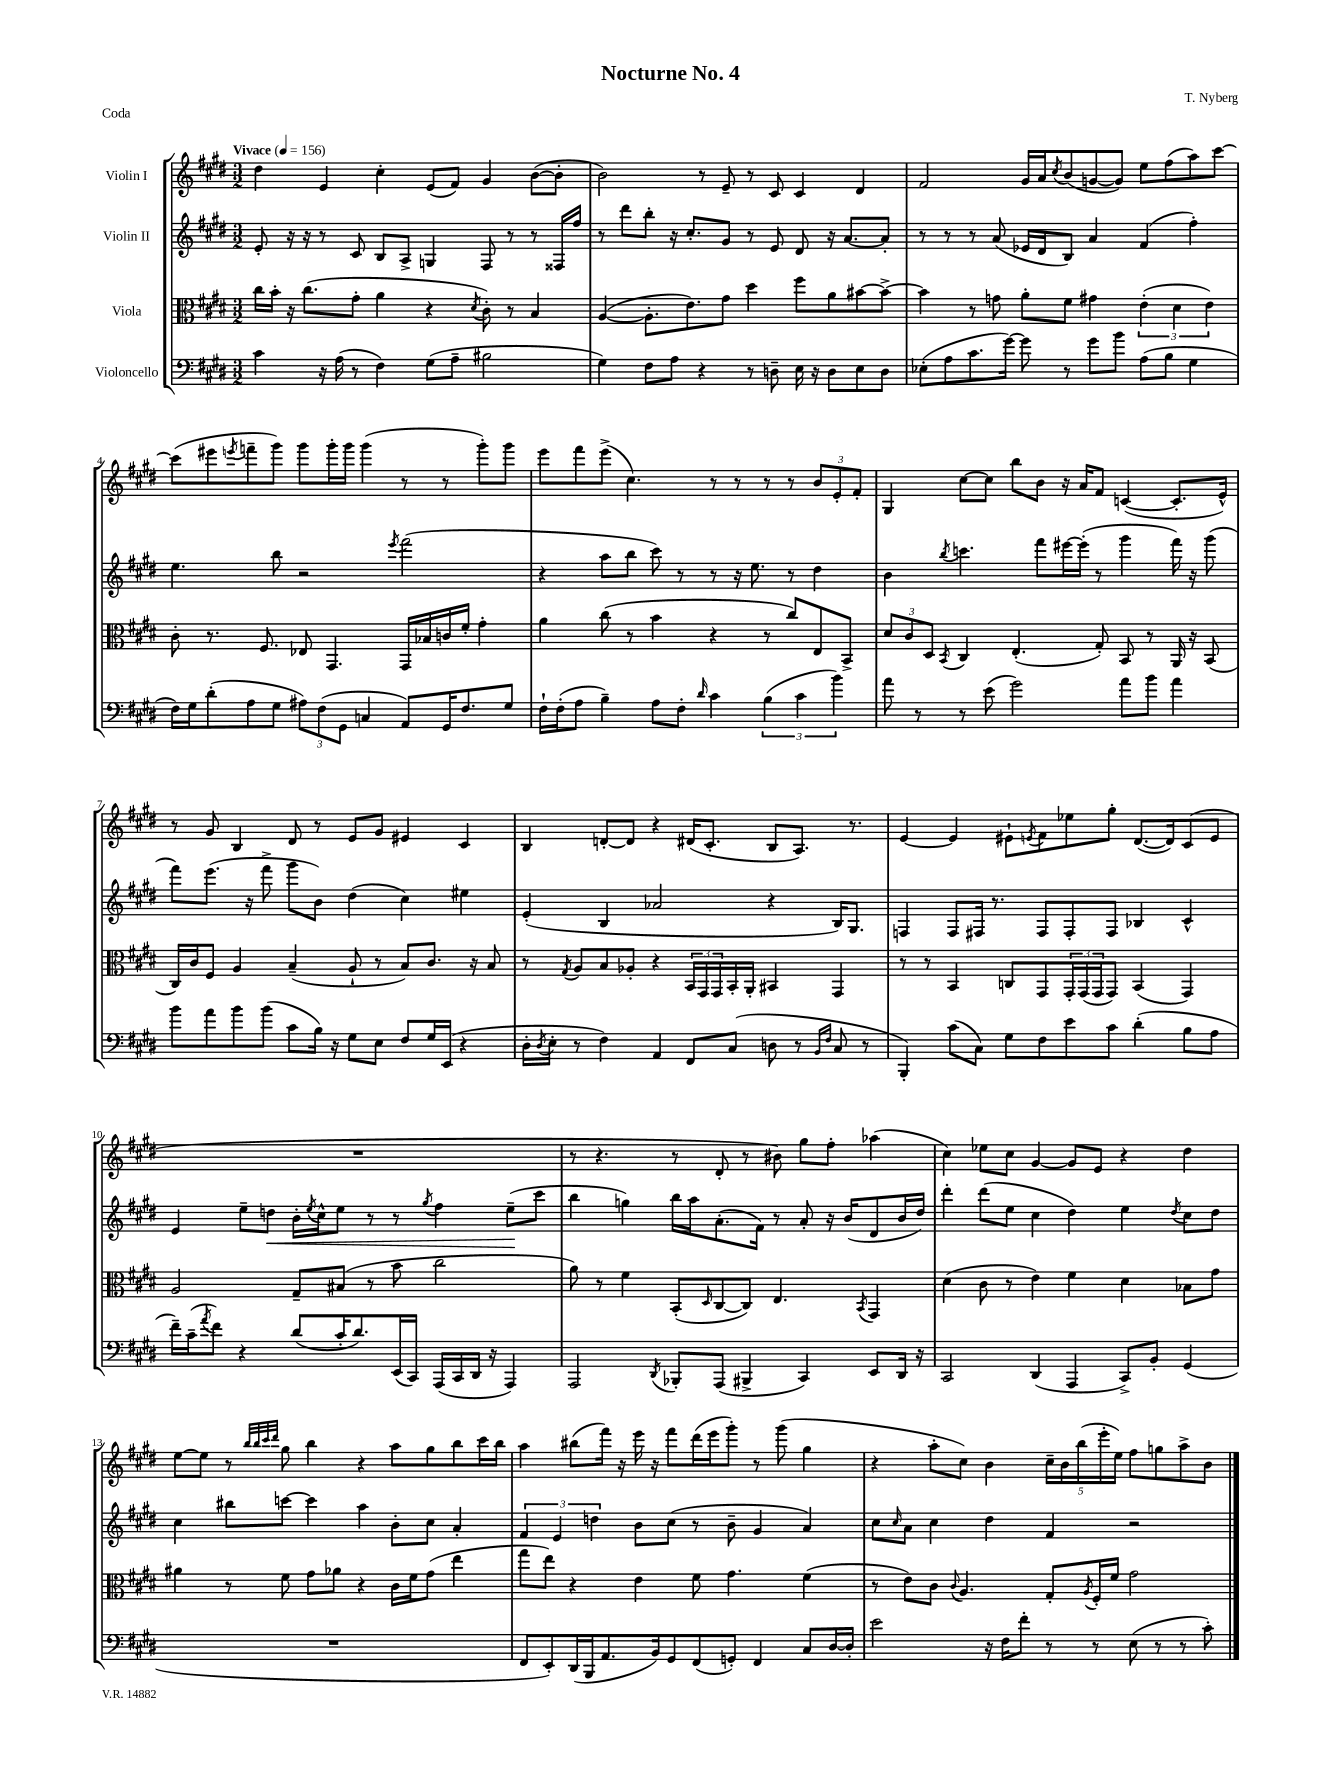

**kern	**kern	**kern	**kern
*staff4	*staff3	*staff2	*staff1
*clefF4	*clefC3	*clefG2	*clefG2
*k[f#c#g#d#]	*k[f#c#g#d#]	*k[f#c#g#d#]	*k[f#c#g#d#]
*M3/2	*M3/2	*M3/2	*M3/2
*MM156	*MM156	*MM156	*MM156
4c#	16cc#	8e'	4dd#
.	16b'	.	.
.	16r	16r	.
.	(8.cc#	16r	.
16r	.	8r	4e
(16A	.	.	.
8r	8g#'	8c#	.
4F#)	4a	8B	4cc#'
.	.	8A^	.
(8G#	4r	4G	(8e
8A~	.	.	8f#)
.	8qd#	.	.
2B#	8c#')	8F#	4g#
.	8r	8r	.
.	4B	8r	([8b
.	.	16F##	8b']
.	.	16ff#	.
=	=	=	=
4G#)	([4A	8r	2b)
.	.	8ddd#	.
8F#	8.A']	8bb'	.
8A	.	16r	.
.	8.e)	8.cc#'	.
4r	.	.	8r
.	8g#	8g#	8e~
8r	4dd#	8r	8r
8D~	.	8e	8c#
16E	8ff#	8d#	4c#
16r	.	.	.
8D	8a	16r	.
.	.	[8.a	.
8E	[8b#	.	4d#
8D	8b#^_	8a']	.
=	=	=	=
(8E-'	4b#]	8r	2f#
8A	.	8r	.
8.c#	8r	8r	.
.	8g	(8a	.
[16g#)	.	.	.
8g#]	8a'	16e-	16g#
.	.	16d#	16a
.	.	.	8qcc#
8r	8f#	8B)	(8b
8g#	4g#	4a	[8g
8b	.	.	8g])
(8A	(6e'	(4f#	8ee
8B	.	.	(8ff#
.	6d#	.	.
4G#	.	4ff#')	8aa)
.	6e)	.	.
.	.	.	[8ccc#
=	=	=	=
16F#)	8c#'	4.ee	(8ccc#]
16G#	.	.	.
(8d#'	8.r	.	8eee#
.	.	.	8qeee
8A	.	.	8fff~
.	8.F#	.	.
8G#	.	8bb	8ggg#)
12A#)	8E-	2r	8ggg#
(12F#	.	.	.
.	4.GG#	.	16ggg#'
12GG#	.	.	.
.	.	.	16ggg#
4C	.	.	(4ggg#
.	.	8qeee	.
8AA)	16GG#	(2fff#	8r
.	16B-	.	.
16GG#	16c	.	8r
8.F#	16f#'	.	.
.	4g#'	.	8ggg#')
8G#	.	.	8ggg#
=	=	=	=
16F#`	4a	4r	8eee
(16F#'	.	.	.
8A	.	.	8fff#
4B~)	(8cc#	8aa	(8eee^
.	8r	8bb	4.cc#)
8A	4b	8ccc#)	.
8F#'	.	8r	.
16qqd#	.	.	.
4c#	4r	8r	8r
.	.	16r	8r
.	.	8.ee	.
(6B	8r	.	8r
.	8cc#)	8r	8r
6c#	.	.	.
.	8E	4dd#	12b
6b)	.	.	12e'
.	8BB^	.	.
.	.	.	12f#'
=	=	=	=
8a	12d#	4b	4G#
.	12c#	.	.
8r	.	.	.
.	12D#	.	.
.	8qBB	8qbb	.
8r	4C#	4.ccc	[8cc#
(8e	.	.	8cc#]
2g#)	(4.E'	.	8bb
.	.	8fff#	8b
.	.	[16eee#	16r
.	.	(16eee#']	16a
.	8G#')	8r	8f#
8a	8BB	4ggg#	([4c
8b	8r	.	.
4a	16AA	16fff#)	8.c']
.	16r	16r	.
.	(8BB	(8ggg#	.
.	.	.	16e^^)
=	=	=	=
8b	16C#)	8fff#)	8r
.	16c#	.	.
8a	8F#	(8.eee	8g#
8b	4A	.	4B
.	.	16r	.
(8b	.	8fff#^	.
8c#	(4B~	8ggg#	8d#
16B)	.	8b)	8r
16r	.	.	.
8G#	8A`	(4dd#	8e
8E	8r	.	8g#
8F#	8B)	4cc#)	4e#
16G#	8.c#	.	.
(16EE	.	.	.
4r	.	4ee#	4c#
.	16r	.	.
.	8B	.	.
=	=	=	=
16D#'	8r	(4e'	4B
8qD#	.	.	.
16E'	.	.	.
.	8qG#	.	.
8r	8A	.	.
4F#)	8B	4B	[8d'
.	8A-'	.	8d]
4AA	4r	2a-	4r
8FF#	24BB	.	(16d#
.	24GG#	.	.
.	.	.	8.c#'
.	24GG#	.	.
(8C#	16BB'	.	.
.	16AA'	.	.
8D	4BB#	4r	8B
8r	.	.	8.A)
16qqBB	.	.	.
16qqF#	.	.	.
8C#	4GG#	16B)	.
.	.	8.G#	8.r
8r	.	.	.
=	=	=	=
4BBB')	8r	4F	[4e
.	8r	.	.
(8c#	4BB	8F	4e]
8C#)	.	16F#	.
.	.	8.r	.
8G#	8C	.	8e#`
.	.	.	8qe
8F#	8GG#	8F#	8f#
8e	24GG#'	8F#'	8ee-
.	(24GG#	.	.
.	24GG#	.	.
8c#	8GG#)	8F#	8gg#'
(4d#'	(4BB	4B-	([8.d#
.	.	.	16d#])
8B	4GG#)	4c#^^	(8c#
8A	.	.	8e
=	=	=	=
16f#~)	2A	4e	1.r
(16c#~	.	.	.
8qa	.	.	.
8f#)	.	.	.
4r	.	8ee~	.
.	.	8dd	.
(8d#	8G#~	16b'	.
.	.	8qee	.
.	.	16cc#^^	.
16c#'	(8B#	8ee	.
8.d#)	.	.	.
.	8r	8r	.
(16EE	8b	8r	.
16CC#)	.	.	.
.	.	8qgg#	.
(16AAA	2cc#	4ff#	.
16CC#	.	.	.
16DD#	.	.	.
16r	.	.	.
4AAA)	.	(8ee~	.
.	.	8ccc#	.
=	=	=	=
2AAA	8a)	4bb	8r
.	8r	.	4.r
.	4f#	4gg)	.
8qDD#	.	.	.
8BBB-'	(8BB'	16bb	8r
.	.	16aa	.
.	16qqD#	.	.
(8AAA	[8C#	(8.a'	8d#'
4BBB#^	8C#])	.	8r
.	.	16f#)	.
.	4.E	8r	8b#)
4CC#)	.	8a'	8gg#
.	.	16r	8ff#'
.	.	(16b	.
.	8qBB	.	.
8EE	4GG#	8d#	(4aa-
16DD#	.	16b	.
16r	.	16dd#)	.
=	=	=	=
2CC#	(4d#	4ddd#'	4cc#)
.	8c#	(8ddd#	8ee-
.	8r	8ee	8cc#
(4DD#	4e)	4cc#	[4g#
4AAA	4f#	4dd#)	8g#]
.	.	.	8e
8CC#^)	4d#	4ee	4r
8BB'	.	.	.
.	.	8qdd#	.
(4GG#	8B-	8cc#	4dd#
.	8g#	8dd#	.
=	=	=	=
1.r	4a#	4cc#	[8ee
.	.	.	8ee]
.	8r	8bb#	8r
.	.	.	32qqbb
.	.	.	32qqbb
.	.	.	32qqccc#
.	.	.	32qqddd#
.	8f#	[8ccc	8gg#
.	8g#	4ccc]	4bb
.	8a-	.	.
.	4r	4aa	4r
.	16c#	8b'	8aa
.	16f#	.	.
.	(8g#	8cc#	8gg#
.	4ee	4a'	8bb
.	.	.	16ccc#
.	.	.	16bb
=	=	=	=
8FF#	8gg#	6f#	4aa
8EE')	8ee)	.	.
.	.	6e	.
(16DD#	4r	.	(8bb#
16BBB	.	.	.
.	.	6dd	.
8.AA	.	.	16fff#)
.	.	.	16r
.	4e	8b	16eee
16BB)	.	.	16r
8GG#	.	(8cc#	8fff#
(8FF#	8f#	8r	(16ddd#
.	.	.	16eee
8GG')	4.g#	8b~	8ggg#')
4FF#	.	4g#	8r
.	.	.	(8ggg#
8C#	(4f#	4a)	4gg#
[16D#	.	.	.
16D#']	.	.	.
=	=	=	=
2e	8r	8cc#	4r
.	.	16qqcc#	.
.	8e)	8a	.
.	8c#	4cc#	8aa'
.	8qqc#	.	.
.	4.A	.	8cc#)
16r	.	4dd#	4b
16F#	.	.	.
8f#'	.	.	.
8r	8G#'	4f#	20cc#~
.	.	.	20b
.	.	.	(20bb
.	8qA	.	.
8r	16F#'	.	.
.	.	.	20eee'
.	16f#	.	.
.	.	.	20ee)
(8E	2g#	2r	8ff#
8r	.	.	8gg
8r	.	.	8aa^
8c#')	.	.	8b
==	==	==	==
*-	*-	*-	*-
